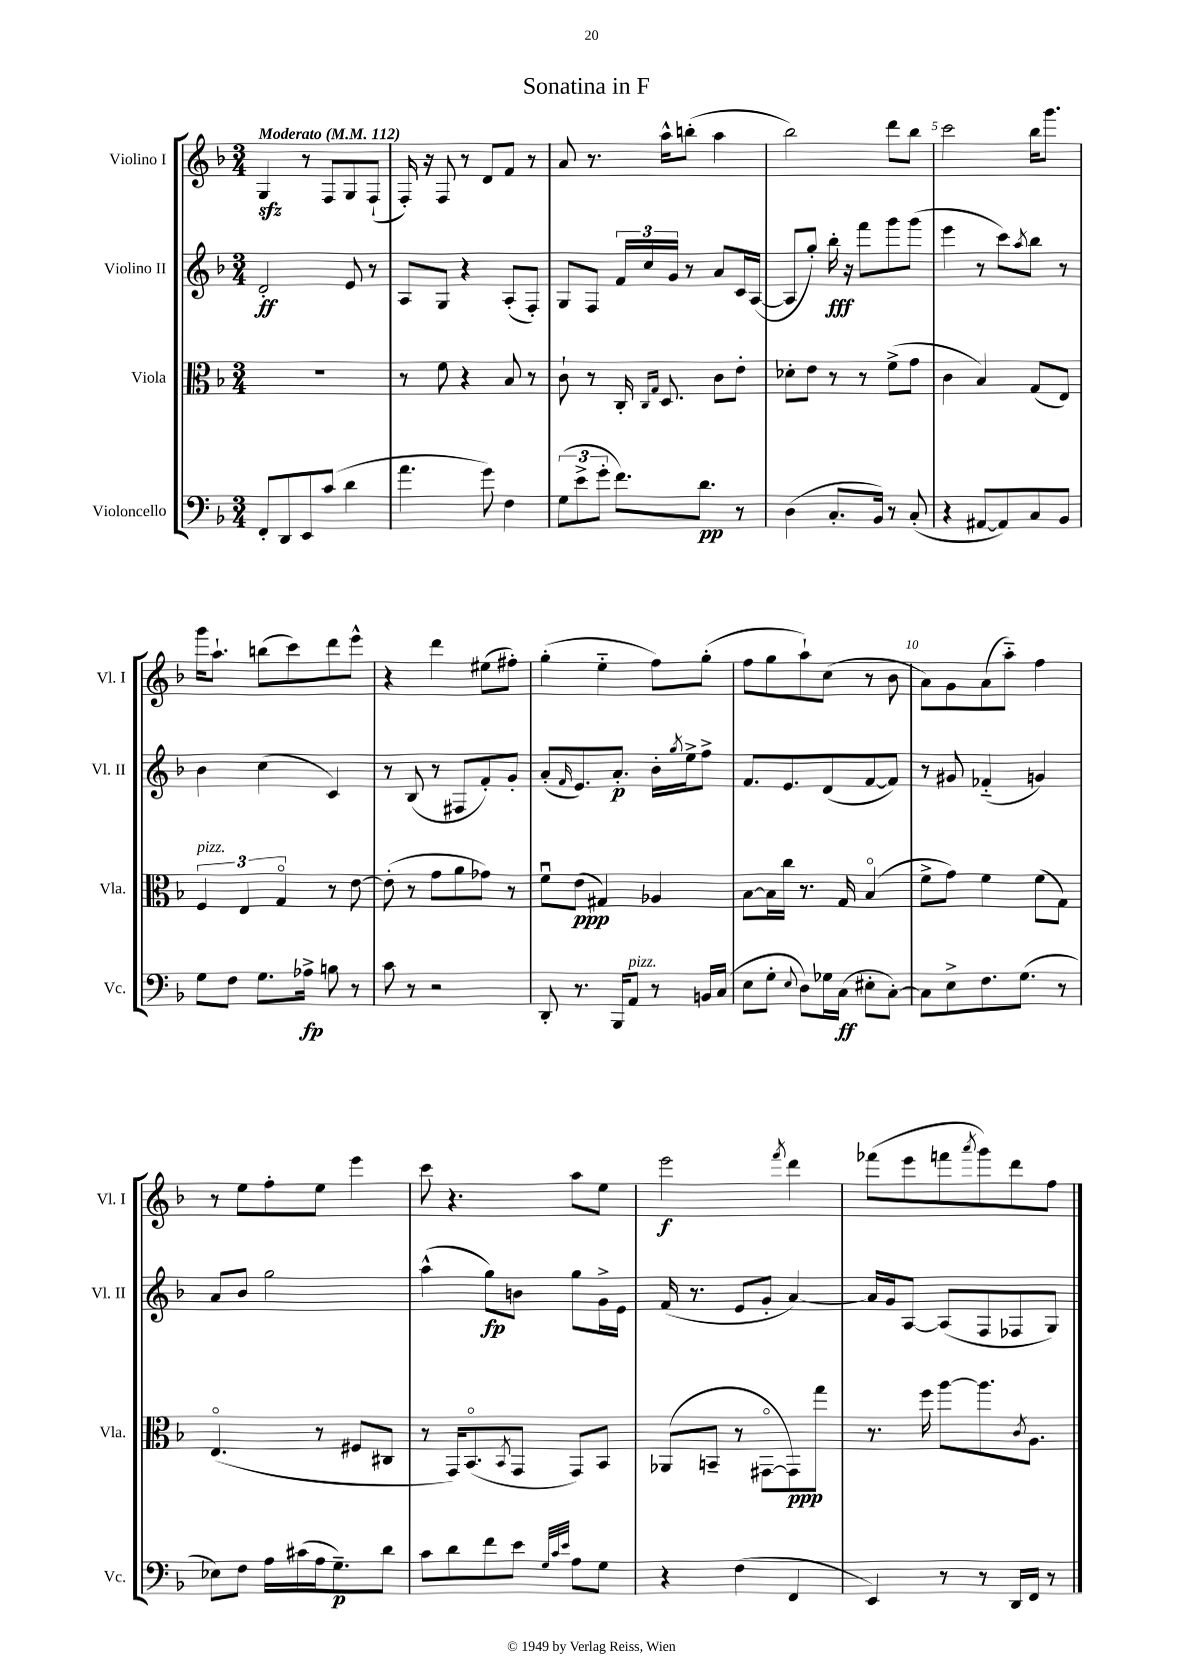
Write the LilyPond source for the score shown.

\header { title = "Sonatina in F" }
<<
\new StaffGroup <<
\new Staff = "s0" \with { instrumentName = "Violino I" shortInstrumentName = "Vl. I" } {
    \clef treble \key f \major \numericTimeSignature \time 3/4 \tempo "Moderato" 4 = 112
    g4\sfz r8 f8 g8 f8-!( |
    f16-.) r16 f8 r8 d'8 f'8 r8 |
    a'8 r8. a''16-^ b''8-.( a''4 |
    bes''2) d'''8 bes''8 |
    c'''2 bes''16 g'''8. |
    g'''16 a''8.-! b''8( c'''8) d'''8 e'''8-^ |
    r4 d'''4 eis''8( fis''8-.) |
    g''4-.( e''4-_ f''8) g''8-.( |
    f''8 g''8 a''8-!) c''8( r8 bes'8 |
    a'8) g'8 a'8( a''8-_) f''4 |
    r8 e''8 f''8-. e''8 e'''4 |
    c'''8 r4. a''8 e''8 |
    e'''2\f \acciaccatura { f'''8 } d'''4 |
    fes'''8( e'''8 f'''8 \acciaccatura { a'''8 } g'''8) d'''8 f''8 \bar "|." |
}
\new Staff = "s1" \with { instrumentName = "Violino II" shortInstrumentName = "Vl. II" } {
    \clef treble \key f \major \numericTimeSignature \time 3/4
    d'2-.\ff e'8 r8 |
    a8 g8 r4 a8-.( f8-.) |
    g8 f8 \tuplet 3/2 { f'16 c''16 g'16 } r8 a'8 c'16 a16~( |
    a8 g''8-.) bes''16-.\fff r16 f'''8 g'''8 g'''8( |
    e'''4 r8 c'''8) \acciaccatura { a''8 } bes''8 r8 |
    bes'4 c''4( c'4) |
    r8 bes8( r8 fis8 f'8-.) g'8-. |
    a'8-.( \grace { f'16 } e'8.) a'8.-.\p bes'16-. \acciaccatura { g''8 } e''16-> f''8-> |
    f'8. e'8. d'8( f'8~ f'8) |
    r8 gis'8 fes'4-_( g'4) |
    a'8 bes'8 g''2 |
    a''4-^( g''8\fp) b'8 g''8 g'16-> e'16 |
    f'16( r8. e'8 g'8-. a'4~) |
    a'16 g'16 a8~ a8( f8 fes8 g8) \bar "|." |
}
\new Staff = "s2" \with { instrumentName = "Viola" shortInstrumentName = "Vla." } {
    \clef alto \key f \major \numericTimeSignature \time 3/4
    R2. |
    r8 f'8 r4 bes8 r8 |
    c'8-! r8 c16-. \grace { c16 g16 } d8. c'8 e'8-. |
    des'8-. e'8 r8 r8 f'8->( g'8 |
    c'4 bes4) g8( e8) |
    \tuplet 3/2 { f4^\markup { \italic "pizz." } e4 g4\flageolet } r8 e'8~ |
    e'8-.( r8 g'8 a'8 ges'8) r8 |
    f'8\downbow e'8\ppp( gis4) aes4 |
    bes8~ bes16 c''16 r8. g16 bes4\flageolet( |
    f'8-> g'8) f'4 f'8( g8) |
    e4.\flageolet( r8 fis8 cis8 |
    r8 g,16) bes,8.\flageolet( \acciaccatura { bes,8 } g,8 g,8) bes,8 |
    aes,8( b,8-- r8 gis,8~\flageolet gis,8\ppp) g''8 |
    r8. f''16 a''8~ a''8. \acciaccatura { c'8 } a8. \bar "|." |
}
\new Staff = "s3" \with { instrumentName = "Violoncello" shortInstrumentName = "Vc." } {
    \clef bass \key f \major \numericTimeSignature \time 3/4
    f,8-. d,8 e,8 c'8( d'4 |
    a'4. g'8) f4 |
    \tuplet 3/2 { g8( e'8-> g'8-. } f'8.) d'8.\pp r8 |
    d4( c8.-. bes,16) r8 c8-.( |
    r4 ais,8~ ais,8) c8 bes,8 |
    g8 f8 g8. aes16->\fp b8 r8 |
    c'8 r8 r2 |
    d,8-. r8. bes,,16 a,8^\markup { \italic "pizz." } r8 b,16 c16( |
    e8 g8-. \appoggiatura { e8 } d8) ges16 c16\ff( eis8-. c8~-.) |
    c8 e8-> f8. g8.( r8 |
    ees8) f8 a16 cis'16( a16 g8.--\p) d'8 |
    c'8 d'8 f'8 e'8 \grace { g32 c'32 e'32 } a8 g8 |
    r4 f4( f,4 |
    e,4) r8 r8 d,16 f,16 r8 \bar "|." |
}
>>
>>
\layout { \context { \Score \override BarNumber.break-visibility = ##(#f #t #t) barNumberVisibility = #(every-nth-bar-number-visible 5) } }
